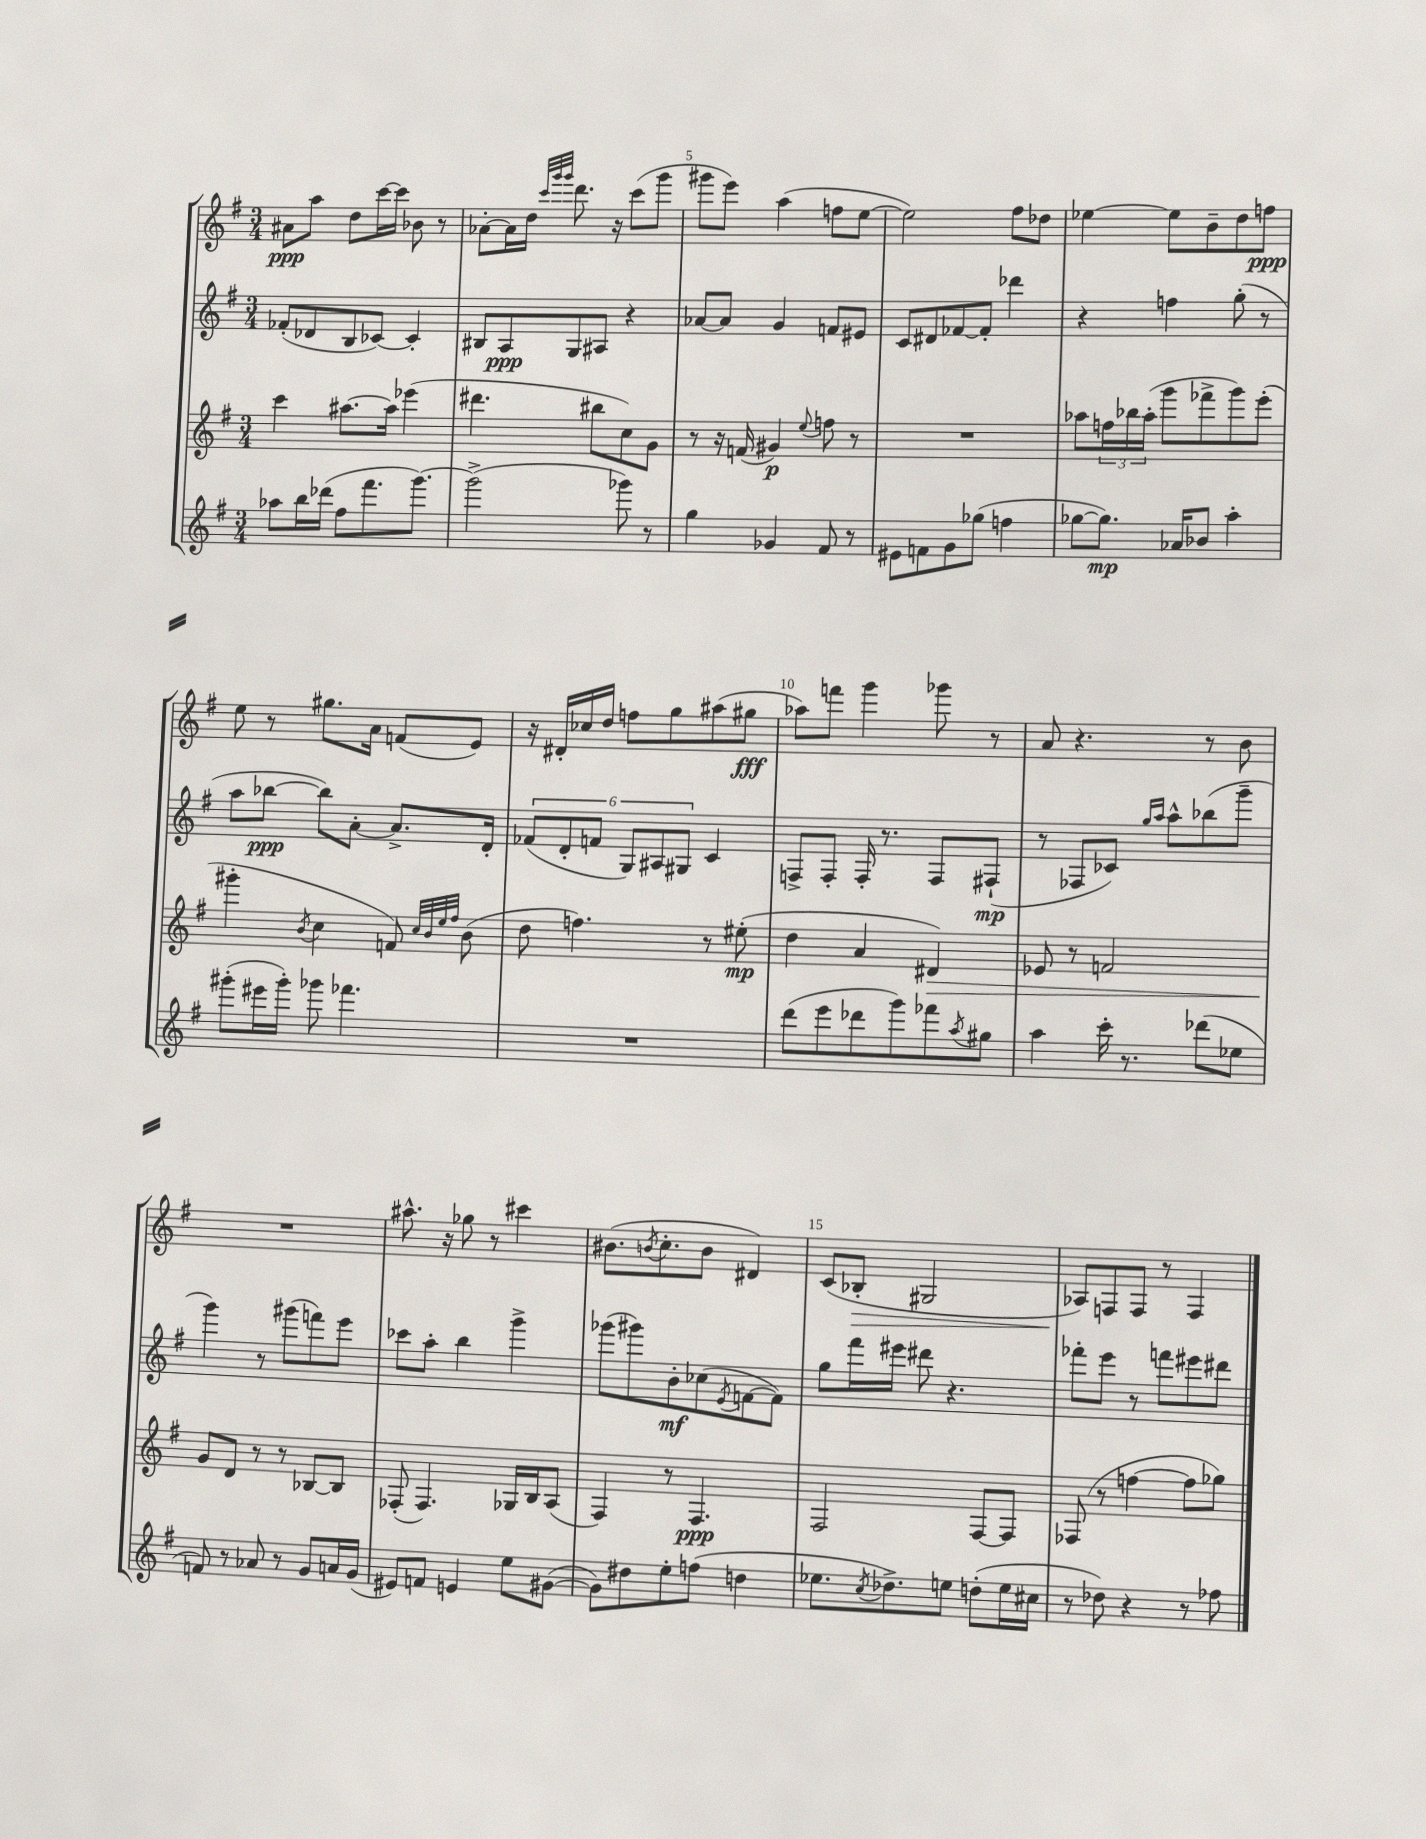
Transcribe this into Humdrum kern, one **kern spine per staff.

**kern	**dynam	**kern	**dynam	**kern	**dynam	**kern	**dynam
*part4	*part4	*part3	*part3	*part2	*part2	*part1	*part1
*staff4	*staff4	*staff3	*staff3	*staff2	*staff2	*staff1	*staff1
*clefG2	*	*clefG2	*	*clefG2	*	*clefG2	*
*k[f#]	*	*k[f#]	*	*k[f#]	*	*k[f#]	*
*M3/4	*	*M3/4	*	*M3/4	*	*M3/4	*
=3	=3	=3	=3	=3	=3	=3	=3
8aa-X\L	.	4ccc\	.	(8f-X'/L	.	8a#X\L	ppp
16bb\L	.	.	.	8d-X/	.	8aa\J	.
(16ddd-X\JJ	.	.	.	.	.	.	.
8ff#\L	.	[8.aa#X\L	.	8B/	.	8dd\L	.
8.fff#\	.	.	.	[8c-X/J)	.	[16ccc\L	.
.	.	16aa#\Jk]	.	.	.	16ccc\JJ]	.
.	.	(4eee-X\	.	4c-'/]	.	8b-X\	.
[8.ggg\J)	.	.	.	.	.	.	.
.	.	.	.	.	.	8r	.
=4	=4	=4	=4	=4	=4	=4	=4
(2ggg^\]	.	4.ddd#X\	.	8B#X/L	.	[8a-X'\L	.
.	.	.	.	8A/	ppp	16a-\L]	.
.	.	.	.	.	.	16dd\JJ	.
.	.	.	.	.	.	32qqccc/LLL	.
.	.	.	.	.	.	32qqggg/	.
.	.	.	.	.	.	32qqggg/JJJ	.
.	.	.	.	8G/	.	8.ddd\	.
.	.	8bb#X\L	.	8A#X/J	.	.	.
.	.	.	.	.	.	16r	.
8ggg-X\)	.	8cc\)	.	4r	.	(8ccc\L	.
8r	.	8g\J	.	.	.	8ggg\J	.
=5	=5	=5	=5	=5	=5	=5	=5
4gg\	.	8r	.	[8a-X/L	.	8ggg#X\L	.
.	.	16r	.	8a-/J]	.	8eee\J)	.
.	.	(16fn/	.	.	.	.	.
4g-X/	.	4g#X/)	p	4g/	.	(4aa\	.
.	.	8qqee/	.	.	.	.	.
8f#/	.	8ffn\	.	8fn/L	.	8ffn\L	.
8r	.	8r	.	8e#X/J	.	[8ee\J	.
=6	=6	=6	=6	=6	=6	=6	=6
8e#X\L	.	2.r	.	8c/L	.	2ee\])	.
8fn\	.	.	.	8d#X/	.	.	.
8g\	.	.	.	[8f-X/	.	.	.
(8gg-X\J	.	.	.	8f-'/J]	.	.	.
4ffn\	.	.	.	4ddd-X\	.	8ff#\L	.
.	.	.	.	.	.	8dd-X\J	.
=7	=7	=7	=7	=7	=7	=7	=7
[8gg-X\L	.	8aa-X\L	.	4r	.	[4ee-X\	.
8.gg-\J])	mp	24ffn\L	.	.	.	.	.
.	.	24bb-X\	.	.	.	.	.
.	.	(24aa-'\JJ	.	.	.	.	.
.	.	8ggg\L	.	4ffn\	.	8ee-\L]	.
16a-X/KL	.	.	.	.	.	.	.
8b-X/J	.	8fff-X^\	.	.	.	8b~\	.
4aa'\	.	8ggg\)	.	(8gg'\	.	8dd\	.
.	.	(8eee'\J	.	8r	.	8ffn\J	ppp
!!LO:LB:g=z
=8	=8	=8	=8	=8	=8	=8	=8
(8ggg#X'\L	.	4ggg#X'\	.	8aa\L	.	8ee\	.
16eee#X\L	.	.	.	[8bb-X\J	ppp	8r	.
16ggg#'\JJ)	.	.	.	.	.	.	.
.	.	8qb/	.	.	.	.	.
8ggg-X\	.	4cc\	.	8bb-\L])	.	8.gg#X\L	.
4.fff-X\	.	.	.	[8a'\J	.	.	.
.	.	.	.	.	.	16a\Jk	.
.	.	8fn/)	.	8.a^/L]	.	(8fn/L	.
.	.	32qqcc/LLL	.	.	.	.	.
.	.	32qqb/	.	.	.	.	.
.	.	32qqee/	.	.	.	.	.
.	.	32qqff#/JJJ	.	.	.	.	.
.	.	(8b\	.	.	.	8e/J)	.
.	.	.	.	16d'/Jk	.	.	.
=9	=9	=9	=9	=9	=9	=9	=9
2.r	.	8dd\	.	(12f-X/L	.	16r	.
.	.	.	.	.	.	16d#X'/LL	.
.	.	.	.	12d'/	.	.	.
.	.	4.ffn\)	.	.	.	16cc-X/	.
.	.	.	.	12fn/J	.	.	.
.	.	.	.	.	.	16dd/JJ	.
.	.	.	.	12G/L)	.	8ffn\L	.
.	.	.	.	12A#X/	.	.	.
.	.	.	.	.	.	8gg\	.
.	.	.	.	12G#X/J	.	.	.
.	.	8r	.	4c/	.	(8aa#X\	.
.	.	(8ee#X'\	mp	.	.	8gg#X\J	fff
=10	=10	=10	=10	=10	=10	=10	=10
(8ddd\L	.	4dd\	.	8Fn^/L	.	8aa-X\L)	.
8eee\	.	.	.	8F'/J	.	8fffn\J	.
8ddd-X\	.	4a/	.	16F'/	.	4ggg\	.
.	.	.	.	8.r	.	.	.
8ggg\)	.	.	.	.	.	.	.
!	!	!	!LO:HP:b	!	!	!	!
8fff-X\	.	4d#X/)	>	8F/L	.	8ggg-X\	.
8qaa/	.	.	.	.	.	.	.
8gg#X\J	.	.	.	(8F#X`/J	mp	8r	.
=11	=11	=11	=11	=11	=11	=11	=11
4aa\	.	8e-X/	.	8r	.	8a/	.
.	.	8r	.	8F-X/L	.	4.r	.
16ccc'\	.	2fn/	.	8c-X/J)	.	.	.
8.r	.	.	.	.	.	.	.
.	.	.	.	16qqgg/LL	.	.	.
.	.	.	.	16qqaa/JJ	.	.	.
.	.	.	.	8aa^^\L	.	.	.
(8ddd-X\L	.	.	.	(8bb-X\	.	8r	.
8ee-X\J	.	.	.	8ggg~\J	.	8b\	.
!!LO:LB:g=z
=12	=12	=12	=12	=12	=12	=12	=12
8fn/)	.	8g/L	.	4ggg\)	.	2.r	.
8r	.	8d/J	]	.	.	.	.
8a-X/	.	8r	.	8r	.	.	.
8r	.	8r	.	(8ggg#X\L	.	.	.
8g/L	.	[8B-X/L	.	8fffn\)	.	.	.
16an/L	.	8B-/J]	.	8eee\J	.	.	.
(16g/JJ	.	.	.	.	.	.	.
=13	=13	=13	=13	=13	=13	=13	=13
8e#X/L)	.	(8F-X'/	.	8ccc-X\L	.	8.aa#X^^\	.
8fn/J	.	4.F-/)	.	8aa'\J	.	.	.
.	.	.	.	.	.	16r	.
4en/	.	.	.	4bb\	.	8gg-X\	.
.	.	.	.	.	.	8r	.
8ee\L	.	16G-X/LL	.	4ggg^\	.	4ccc#X\	.
.	.	16B/J	.	.	.	.	.
([8g#X\J	.	(8A/J	.	.	.	.	.
=14	=14	=14	=14	=14	=14	=14	=14
8g#\L])	.	4F#/)	.	(8ggg-X\L	.	(8.b#X\L	.
8dd#X\	.	.	.	8ggg#X\)	.	.	.
.	.	.	.	.	.	8qbn/	.
.	.	.	.	.	.	8.cc'\	.
8ee'\	.	8r	.	8b'\	mf	.	.
(8ffn\J	.	4.F#/	ppp	(8cc-X\	.	8b\J	.
.	.	.	.	8qe/	.	.	.
4ddn\	.	.	.	[8fn\	.	4d#X/)	.
.	.	.	.	8f\J])	.	.	.
=15	=15	=15	=15	=15	=15	=15	=15
8.ee-X\L	.	2F#/	.	8gg\L	.	(8c/L	.
!	!	!	!	!	!	!	!LO:HP:b
.	.	.	.	16fff#\L	.	8B-X'/J	>
8qcc/	.	.	.	.	.	.	.
8.dd-X^\)	.	.	.	16eee#X\JJ	.	.	.
.	.	.	.	8ddd#X\	.	2G#X/	.
8een\J	.	.	.	4.r	.	.	.
(8ddn'\L	.	[8F#/L	.	.	.	.	.
16ee\L	.	8F#/J]	.	.	.	.	.
16cc#X\JJ	.	.	.	.	.	.	.
=16	=16	=16	=16	=16	=16	=16	=16
8r	.	(8F-X/	.	8fff-X'\L	.	8A-X/L)	.
8dd-X\)	.	8r	.	8eee\J	.	8Fn/	]
4r	.	[4ffn\	.	8r	.	8F/J	.
.	.	.	.	8fffn\L	.	8r	.
8r	.	8ff\L]	.	8eee#X\	.	4F/	.
8ff-X\	.	8gg-X\J)	.	8ddd#X\J	.	.	.
==	==	==	==	==	==	==	==
*-	*-	*-	*-	*-	*-	*-	*-
